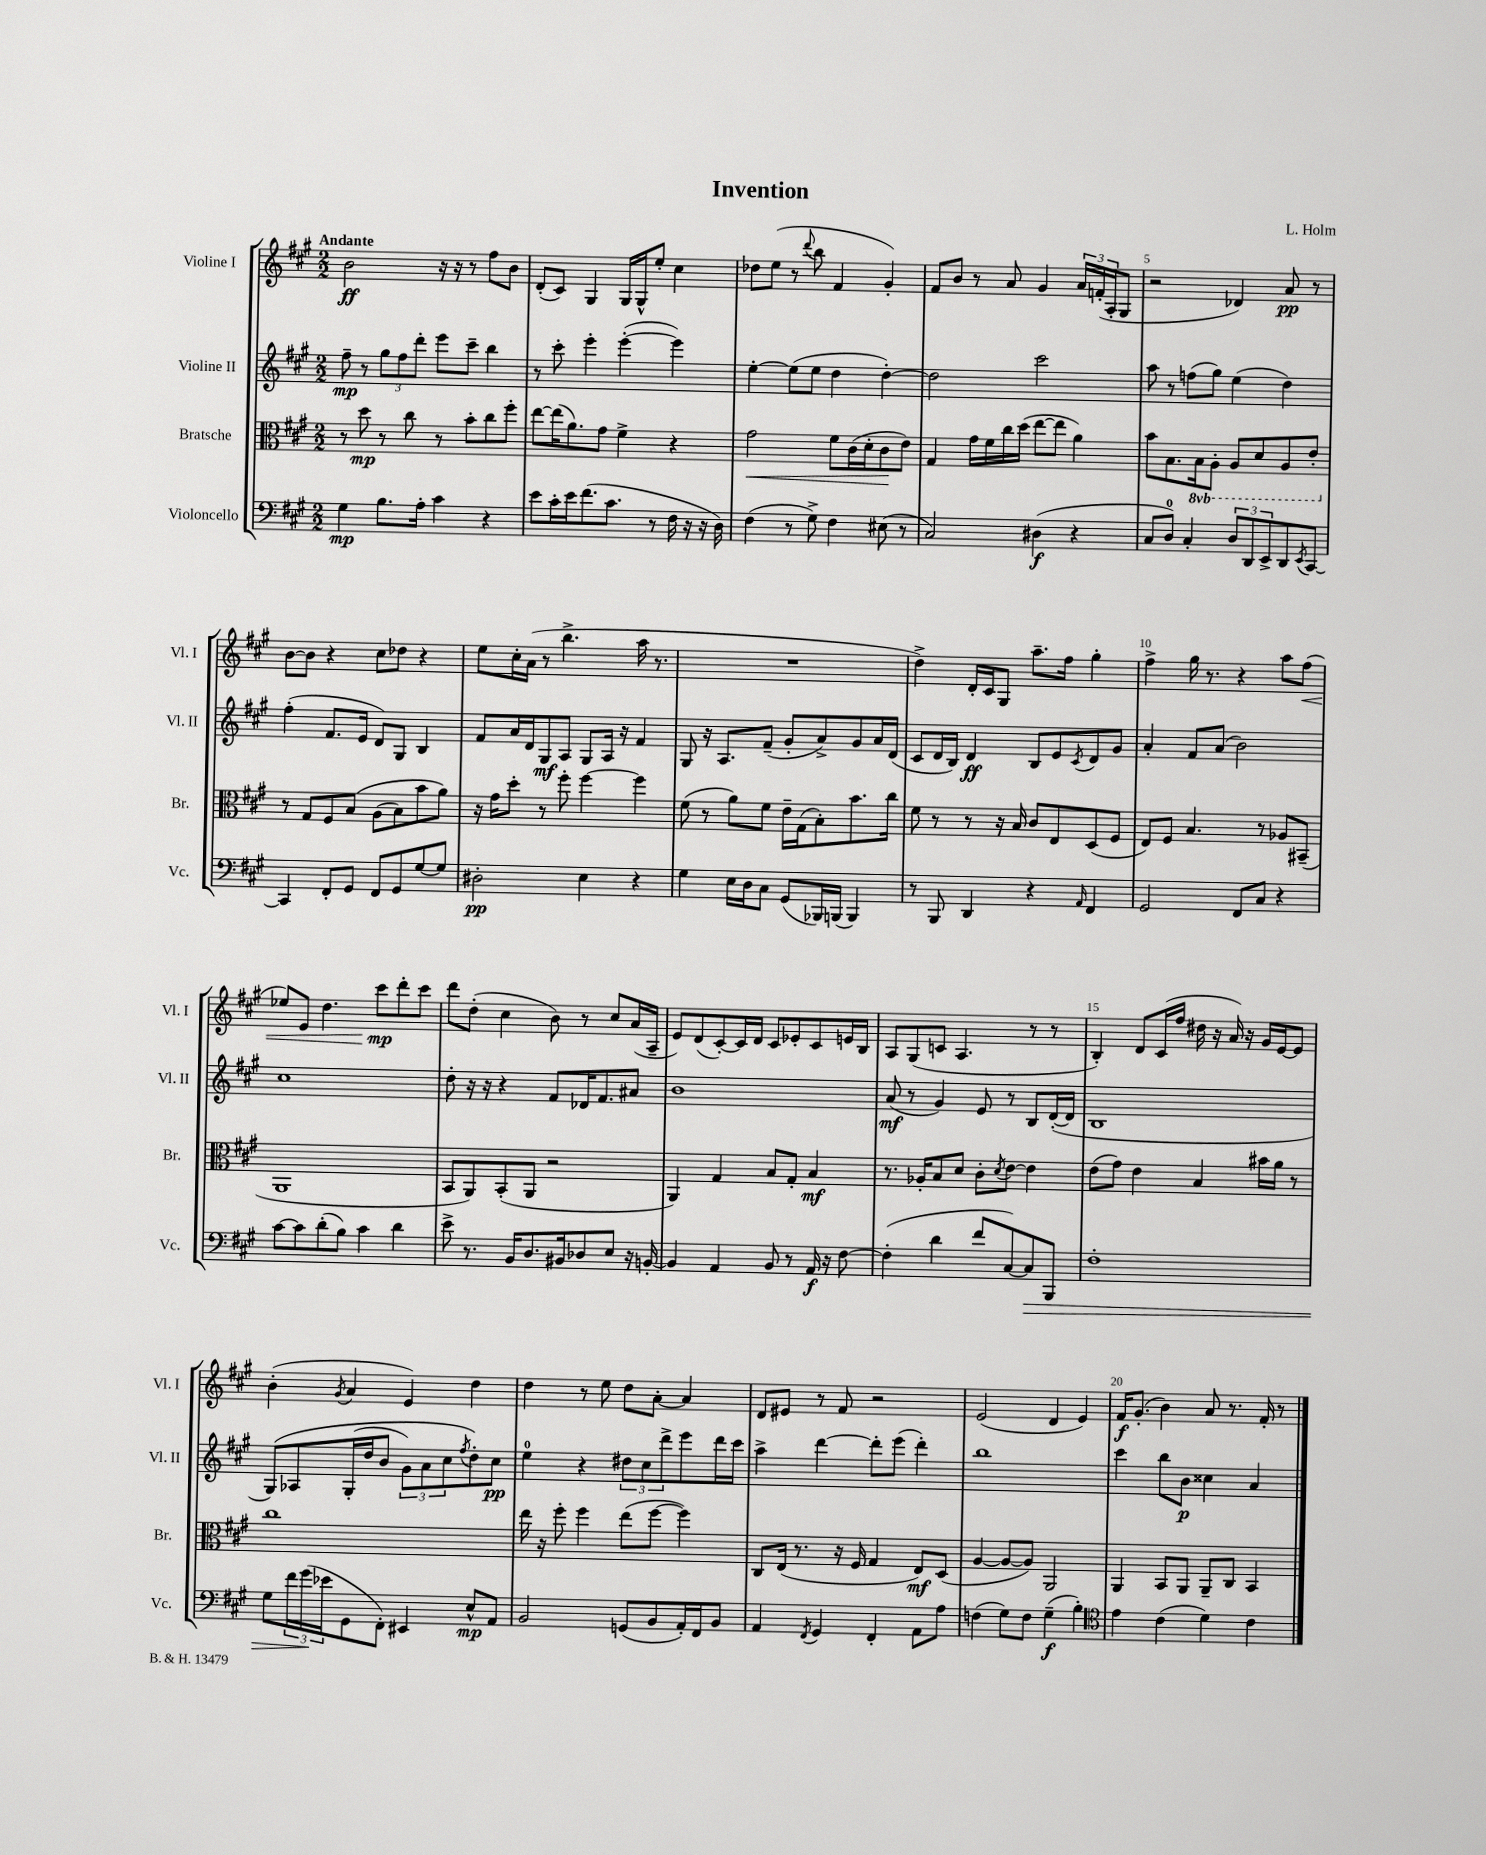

**kern	**kern	**kern	**kern
*staff4	*staff3	*staff2	*staff1
*clefF4	*clefC3	*clefG2	*clefG2
*k[f#c#g#]	*k[f#c#g#]	*k[f#c#g#]	*k[f#c#g#]
*M2/2	*M2/2	*M2/2	*M2/2
4G#	8r	8ff#~	2b
.	8dd	8r	.
8.B	8r	12gg#	.
.	.	12ff#	.
.	8cc#	.	.
.	.	12ddd'	.
16A'	.	.	.
4c#	8r	8eee	16r
.	.	.	16r
.	8b'	8ccc#~	8r
4r	8cc#	4bb	8ff#
.	8ff#'	.	8b
=	=	=	=
8e	[8ee	8r	(8d'
16c#'	(16ee]	8ccc#'	8c#)
16e	8.a)	.	.
(8.f#	.	4eee'	4G#
.	8g#	.	.
8.c#	.	.	.
.	4f#^	([4eee'	16G#
.	.	.	16G#^^
8r	.	.	8ee'
16F#	4r	4eee])	4cc#
16r	.	.	.
16r	.	.	.
16D)	.	.	.
=	=	=	=
(4F#	2g#	[4ee'	8dd-
.	.	.	(8ee
8r	.	(8ee]	8r
.	.	.	8qqddd
8G#^)	.	8ee	8bb
4F#	8f#	4dd	4f#
.	(16c#	.	.
.	16d'	.	.
(8E#	8c#	[4dd')	4g#')
8r	8e)	.	.
=	=	=	=
2C#)	4G#	2dd]	8f#
.	.	.	8b
.	16g#	.	8r
.	16f#	.	.
.	16cc#	.	8a
.	(16dd	.	.
(4D#	[8ee	2ccc#	4g#
.	8ee]	.	.
4r	4a)	.	24a
.	.	.	(24f'
.	.	.	24A'
.	.	.	8G#
=	=	=	=
8C#	8b	8aa	2r
8D)	8.B	8r	.
4C#'	.	(8ff	.
.	16BB	.	.
.	8AA'	8gg#)	.
12D	8AA	(4ee	4d-)
12DD	.	.	.
.	8D	.	.
12EE^	.	.	.
8DD	8AA	4dd)	8a
8qEE	.	.	.
[8CC#	8E'	.	8r
=	=	=	=
4CC#]	8r	(4ff#'	[8b
.	8G#	.	8b]
8FF#'	8F#	8.f#	4r
8GG#	&(8B	.	.
.	.	16e	.
8FF#	(8A	8d)	8cc#
8GG#	8B)	8G#	8dd-
[8G#	8b	4B	4r
8G#]	8a&)	.	.
=	=	=	=
2D#'	16r	8f#	8ee
.	16g#	.	.
.	8dd'	16a	16cc#'
.	.	16d	(16a
.	8r	8G#	8r
.	8ff#'	8A	4.bb^
4E	[4ff#	8G#	.
.	.	16A	.
.	.	16r	.
4r	4ff#]	4f#	16aa
.	.	.	8.r
=	=	=	=
4G#	(8f#	8G#	1r
.	8r	16r	.
.	.	8.A	.
16E	8a)	.	.
16D	.	.	.
8C#	8f#	(8f#~	.
(8GG#	16e~	8g#'	.
.	(16G#	.	.
16BBB-)	8B')	8a^)	.
(16BBB	.	.	.
4BBB)	8.b	8g#	.
.	.	16a	.
.	16cc#	(16d	.
=	=	=	=
8r	8f#	8c#	4dd^)
8BBB	8r	16d	.
.	.	16B)	.
4DD	8r	4d	16d'
.	.	.	16c#
.	16r	.	8G#
.	16B	.	.
4r	8c#	8B	8.aa~
.	8E	8e	.
.	.	.	16ff#
16qqAA	.	8qc#	.
4FF#	(8D	8d	4gg#'
.	8F#	8g#	.
=	=	=	=
2GG#	8E)	4a'	4ff#^
.	8F#	.	.
.	4.B	8f#	16gg#
.	.	.	8.r
.	.	(8a	.
8FF#	.	2b)	4r
8C#	8r	.	.
4r	8A-	.	8aa
.	(8BB#~	.	(8ff#
=	=	=	=
[8c#	1AA	1cc#	8ee-)
8c#]	.	.	8e
(8d'	.	.	4.dd
8B)	.	.	.
4c#	.	.	.
.	.	.	8ccc#
4d	.	.	8ddd'
.	.	.	8ccc#
=	=	=	=
8e^	8BB	8dd'	8ddd
8.r	8AA)	16r	(8dd'
.	.	16r	.
.	(8BB'	4r	4cc#
16BB	.	.	.
8.D	8AA	.	.
.	2r	8f#	8b)
16BB#	.	.	.
8D-	.	16d-	8r
.	.	8.f#	.
8E	.	.	8cc#
16r	.	8a#	(16a
[16BB'	.	.	16A~
=	=	=	=
4BB]	4AA)	1b	8e)
.	.	.	(8d
4AA	4G#	.	[8c#')
.	.	.	16c#]
.	.	.	16d
8BB	8B	.	8c#
8r	8G#'	.	8e-'
16AA	4B	.	8c#
16r	.	.	.
[8F#	.	.	16e
.	.	.	16B
=	=	=	=
(4F#']	8.r	(8a	8A
.	.	8r	(8G#
.	16A-'	.	.
4d	8B	4g#)	8c
.	8d	.	4.A
8f#	8c#'	8e	.
.	8qd	.	.
[8C#)	[8e	8r	.
8C#]	4e]	8B	8r
8BBB	.	([16d'	8r
.	.	16d]	.
=	=	=	=
1F#'	(8e	1B	4B')
.	8g#)	.	.
.	4e	.	8d
.	.	.	(16c#
.	.	.	16ff#
.	4B	.	16dd#
.	.	.	16r
.	.	.	16a)
.	.	.	16r
.	16b#	.	16g#
.	16a	.	[16e
.	8r	.	8e]
=	=	=	=
8G#	1cc#	&(8G#)	(4b'
24f#	.	8A-	.
(24g#	.	.	.
24e-	.	.	.
.	.	.	8qg#
8GG#	.	(16G#'	4a
.	.	16dd	.
8FF#')	.	8b	.
4EE#	.	12g#)	4e)
.	.	12a	.
.	.	12cc#	.
.	.	8qff#	.
8E^^	.	8dd'&)	4dd
8AA	.	8cc#	.
=	=	=	=
2BB	16ee	4ee	4dd
.	16r	.	.
.	8ff#'	.	.
.	4ff#	4r	8r
.	.	.	8ee
(8GG	(8ee	12dd#	8dd
.	.	12cc#	.
8BB	[8ff#	.	[8a'
.	.	12ddd^	.
16AA')	4ff#])	8eee	4a]
16FF#	.	.	.
8BB	.	16ddd	.
.	.	16ccc#	.
=	=	=	=
4AA	8C#	4aa^	8d
.	(16E	.	8e#
.	8.r	.	.
8qFF#	.	.	.
4GG#	.	[4ddd	8r
.	16r	.	8f#
.	16F#	.	.
4FF#'	4G#	8ddd']	2r
.	.	(8eee	.
8AA	8E)	4ddd')	.
8A	(8D	.	.
=	=	=	=
(4F	[4A	1bb	(2e
8G#)	8A_	.	.
8F	8A])	.	.
(4G#~	2AA	.	4d
4B')	.	.	4e)
=	=	=	=
*clefC4	*	*	*
4e	4AA	4ccc#	16f#
.	.	.	(8.g#'
(4c#	8BB	8bb	4b)
.	8AA	8b	.
4d)	8AA~	4cc##	8a
.	8C#	.	8.r
4c#	4BB	4a	.
.	.	.	16f#'
.	.	.	8r
==	==	==	==
*-	*-	*-	*-
